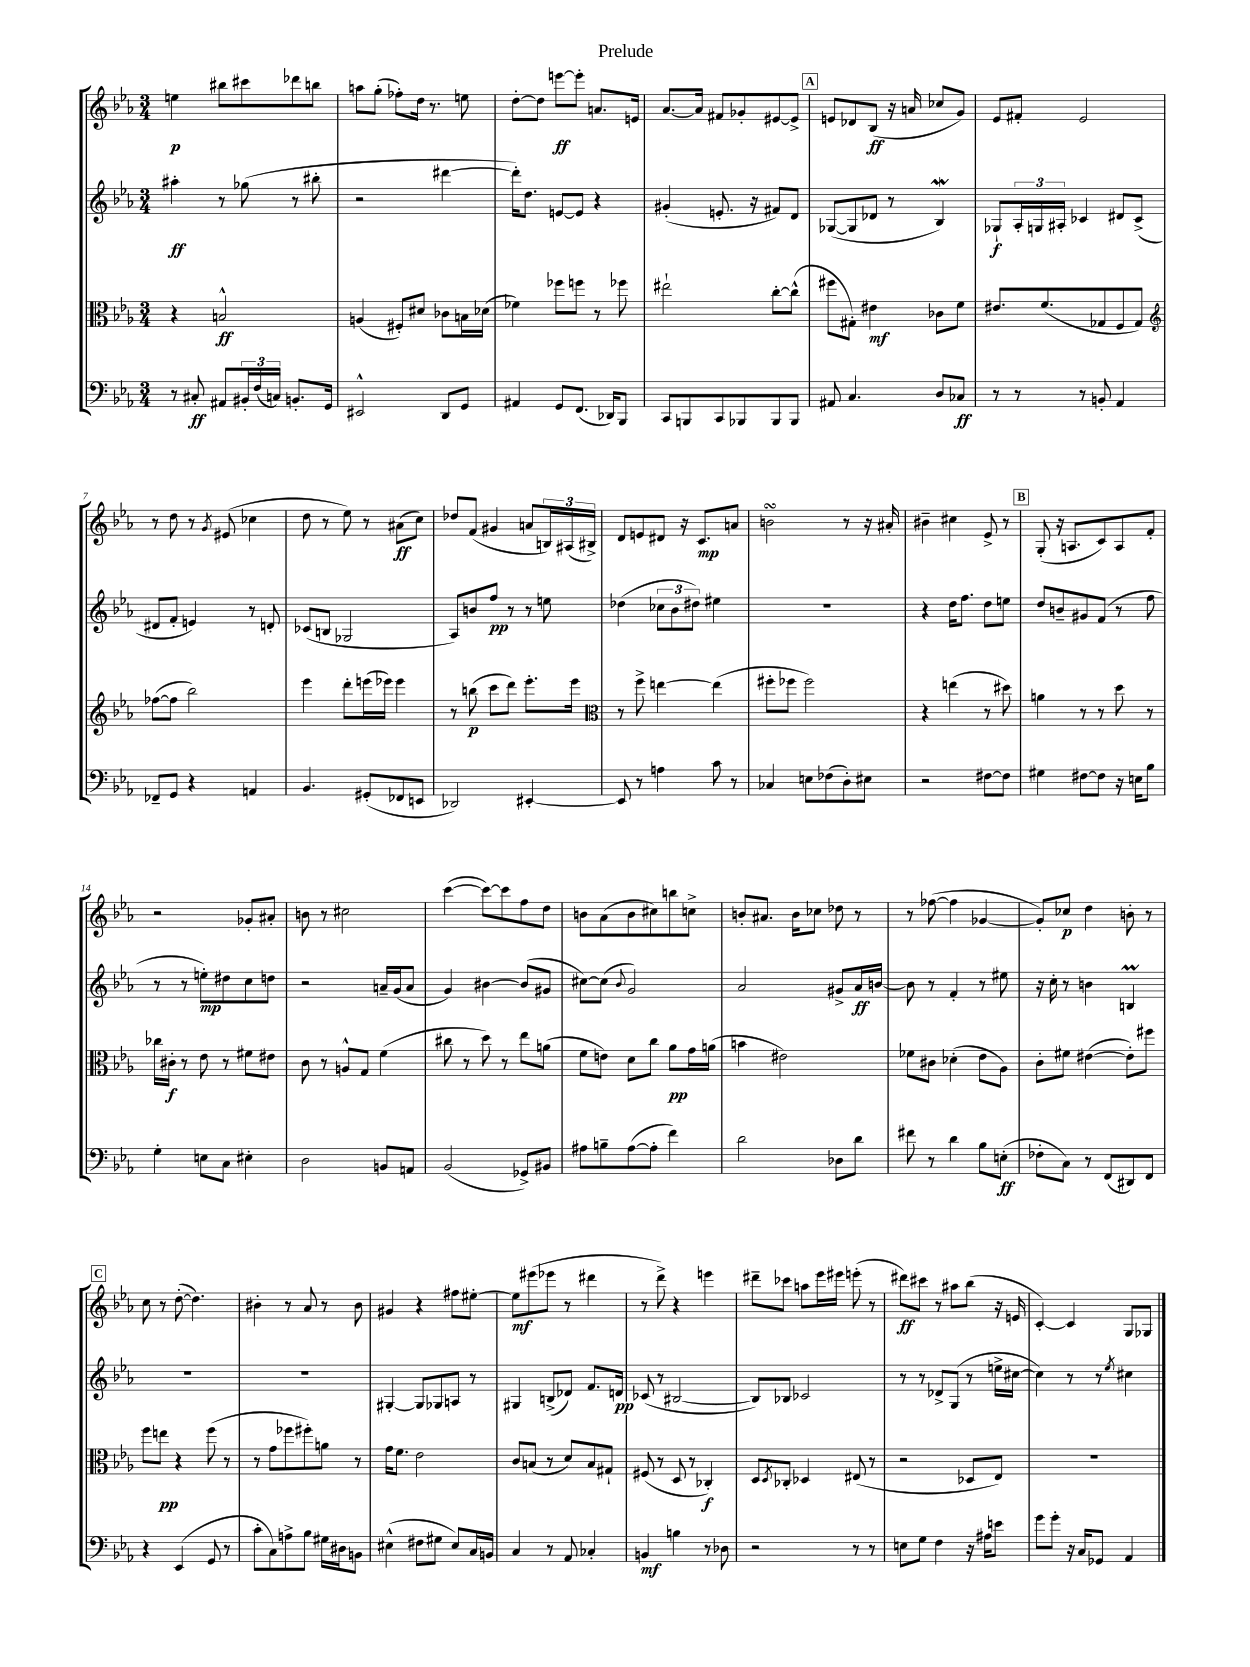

**kern	**kern	**kern	**kern
*staff4	*staff3	*staff2	*staff1
*clefF4	*clefC3	*clefG2	*clefG2
*k[b-e-a-]	*k[b-e-a-]	*k[b-e-a-]	*k[b-e-a-]
*M3/4	*M3/4	*M3/4	*M3/4
8r	4r	4aa#'	4ee
8C#'	.	.	.
8AA#	2B^^	8r	8bb#
24BB#'	.	(8gg-	8ccc#
(24F	.	.	.
24C)	.	.	.
8.BB'	.	8r	8ddd-
.	.	8bb#'	8bb
16GG	.	.	.
=	=	=	=
2EE#^^	(4A	2r	8aa
.	.	.	(8gg'
.	8F#')	.	8ff-')
.	8d#	.	16dd
.	.	.	8.r
8DD	8c-	[4ddd#	.
8GG	16B	.	8ee
.	(16d-	.	.
=	=	=	=
4AA#	4f-)	16ddd#'])	[8dd'
.	.	8.dd	.
.	.	.	8dd]
8GG	8ff-	[8e	[8eee
(8.FF	8ff	8e]	8eee']
.	8r	4r	8.a
16DD-)	.	.	.
8BBB-	8ff-	.	.
.	.	.	16e
=	=	=	=
8CC	2ee#`	(4g#'	[8.a-
8BBB	.	.	.
.	.	.	16a-]
8CC	.	8.e'	8f#
8BBB-	.	.	8g-'
.	.	16r	.
8BBB-	[8cc'	8f#)	[8e#
8BBB-	(8cc^^]	8d	8e#^]
=	=	=	=
8AA#	8ff#	([8G-	8e
4.C	8G#')	8G-]	8d-
.	4e#	8d-	(8B-
.	.	8r	16r
.	.	.	16a
8D	8c-	4B-)	8cc-
8C-	8f	.	8g)
=	=	=	=
8r	8.e#	8G-`	8e-
8r	.	24A-'	8f#'
.	.	24G	.
.	(8.f	.	.
.	.	24A#'	.
8r	.	4c-	2e-
8BB'	8G-	.	.
4AA-	8F	8d#	.
.	8G-)	(8c-^	.
=	=	=	=
*	*clefG2	*	*
8FF-~	([8ff-	8d#	8r
8GG	8ff-]	8f'	8dd
4r	2bb-)	4e)	8r
.	.	.	8qg
.	.	.	(8e#
4AA	.	8r	4cc-
.	.	8d'	.
=	=	=	=
4.BB-	4eee-	(8c-	8dd
.	.	8B	8r
.	8ddd'	2G-	8ee-)
(8GG#'	(16eee	.	8r
.	16eee-)	.	.
8FF-	4eee-	.	(8a#
8EE	.	.	8cc)
=	=	=	=
2DD-)	8r	8A-)	8dd-
.	(8bb	8b	(8f
.	8ccc	8ff	4g#
.	8ddd)	8r	.
[4EE#'	8.eee-'	8r	8a
.	.	8ee	24B)
.	.	.	(24A#
.	16eee-	.	.
.	.	.	24B#^)
=	=	=	=
*	*clefC3	*	*
8EE#]	8r	(4dd-	8d
8r	8ff^	.	8e
4A	[4ee	12cc-	8d#
.	.	12b-	.
.	.	.	16r
.	.	12dd#)	.
.	.	.	8.c
8c	(4ee]	4ee#	.
8r	.	.	8a
=	=	=	=
4C-	8ff#'	2.r	2b
.	8ff-	.	.
8E	2ff-)	.	.
(8F-	.	.	.
8D')	.	.	8r
8E#	.	.	16r
.	.	.	16a#'
=	=	=	=
2r	4r	4r	4b#~
.	(4ee	16dd	4cc#
.	.	8.ff	.
[8F#	8r	8dd	8e-^
8F#]	8dd#)	8ee	8r
=	=	=	=
4G#	4a	8dd	(8G'
.	.	8b~	16r
.	.	.	8.A
[8F#	8r	8g#	.
8F#]	8r	(8f	8c)
16r	8dd	8r	8A
16E	.	.	.
8B-	8r	8ff	8f'
=	=	=	=
4G'	16cc-	8r	2r
.	16c#'	.	.
.	8r	8r	.
8E	8e-	8ee')	.
8C	8r	8dd#	.
4E#'	8f#	8cc	8g-'
.	8e#	8dd	8a#'
=	=	=	=
2D	8c	2r	8b
.	8r	.	8r
.	8A^^	.	2cc#
.	8G	.	.
8BB	(4f	16a~	.
.	.	(16g	.
8AA	.	8a	.
=	=	=	=
(2BB-	8cc#	4g)	([4ccc
.	8r	.	.
.	8dd)	[4b#	8ccc_)
.	8r	.	8ccc]
8GG-^)	8ee-	(8b#]	8ff
8BB#	(8a	8g#	8dd
=	=	=	=
8A#	8f	[8cc#)	8b
8B~	8e)	(8cc#]	(8a-
.	.	8qqb-	.
([8A#	8d	2g)	8b
8A#']	8cc	.	8cc#)
4f)	8a-	.	8bb
.	16g	.	8cc^
.	(16a	.	.
=	=	=	=
2d	4b	2a-	8b'
.	.	.	8.a#
.	2e#)	.	.
.	.	.	16b
.	.	.	8cc-
8D-	.	8g#^	8dd-
8d	.	16a-	8r
.	.	[16b	.
=	=	=	=
8f#	8f-	8b]	8r
8r	8c#	8r	([8ff-
4d	(4d-'	4f'	4ff-]
8B-	8e-	8r	[4g-
(8E'	8A-)	8ee#	.
=	=	=	=
8F-'	8c'	16r	8g-'])
.	.	16cc'	.
8C)	8f#	8r	8cc-
8r	([4e#	4b	4dd
(8FF	.	.	.
8DD#)	8e#'])	4B	8b'
8FF	8ff#	.	8r
=	=	=	=
4r	8ff	2.r	8cc
.	8ee	.	8r
(4EE-	4r	.	([8dd'
.	.	.	4.dd])
8GG	(8ff	.	.
8r	8r	.	.
=	=	=	=
8c'	8r	2.r	4b#'
8C)	8g	.	.
8A^	8ff-	.	8r
8B-	8ff#')	.	8a-
16G#	8a	.	8r
16D#	.	.	.
8BB	8r	.	8b#
=	=	=	=
(4E#^^	16g	[4G#'	4g#
.	8.f	.	.
8F#	2e-	8G#]	4r
8G#	.	8G-	.
8E#)	.	8A	8ff#
16C	.	8r	[8ee#'
16BB	.	.	.
=	=	=	=
4C	8c	4G#	8ee#]
.	(8B	.	(8eee#
8r	8r	(8B^	8eee-
8AA-	8d)	8d-)	8r
4C-'	8B	8.f	4ddd#
.	8G#`	.	.
.	.	16d	.
=	=	=	=
4BB	(8F#	(8c-	8r
.	8r	8r	8ddd^)
4B	8D	[2B#	4r
.	8r	.	.
8r	4C-')	.	4eee
8D-	.	.	.
=	=	=	=
2r	8D	8B#])	8ddd#~
.	8qD	.	.
.	8C-'	8B-	8ccc-
.	4D-	2c-	8aa
.	.	.	16eee-
.	.	.	16eee#
8r	(8E#	.	(8eee'
8r	8r	.	8r
=	=	=	=
8E	2r	8r	8ddd#)
8G	.	8r	8ccc#
4F	.	8d-^	8r
.	.	(8G	8aa#
16r	8D-	8r	(8bb-
16A#	.	.	.
8e	8E-)	16ee^	16r
.	.	[16cc#	16e
=	=	=	=
8g	2.r	4cc#])	[4c')
8g'	.	.	.
16r	.	8r	4c]
16C	.	.	.
8GG-	.	8r	.
.	.	8qee-	.
4AA-	.	4cc#	8G
.	.	.	8G-
==	==	==	==
*-	*-	*-	*-
